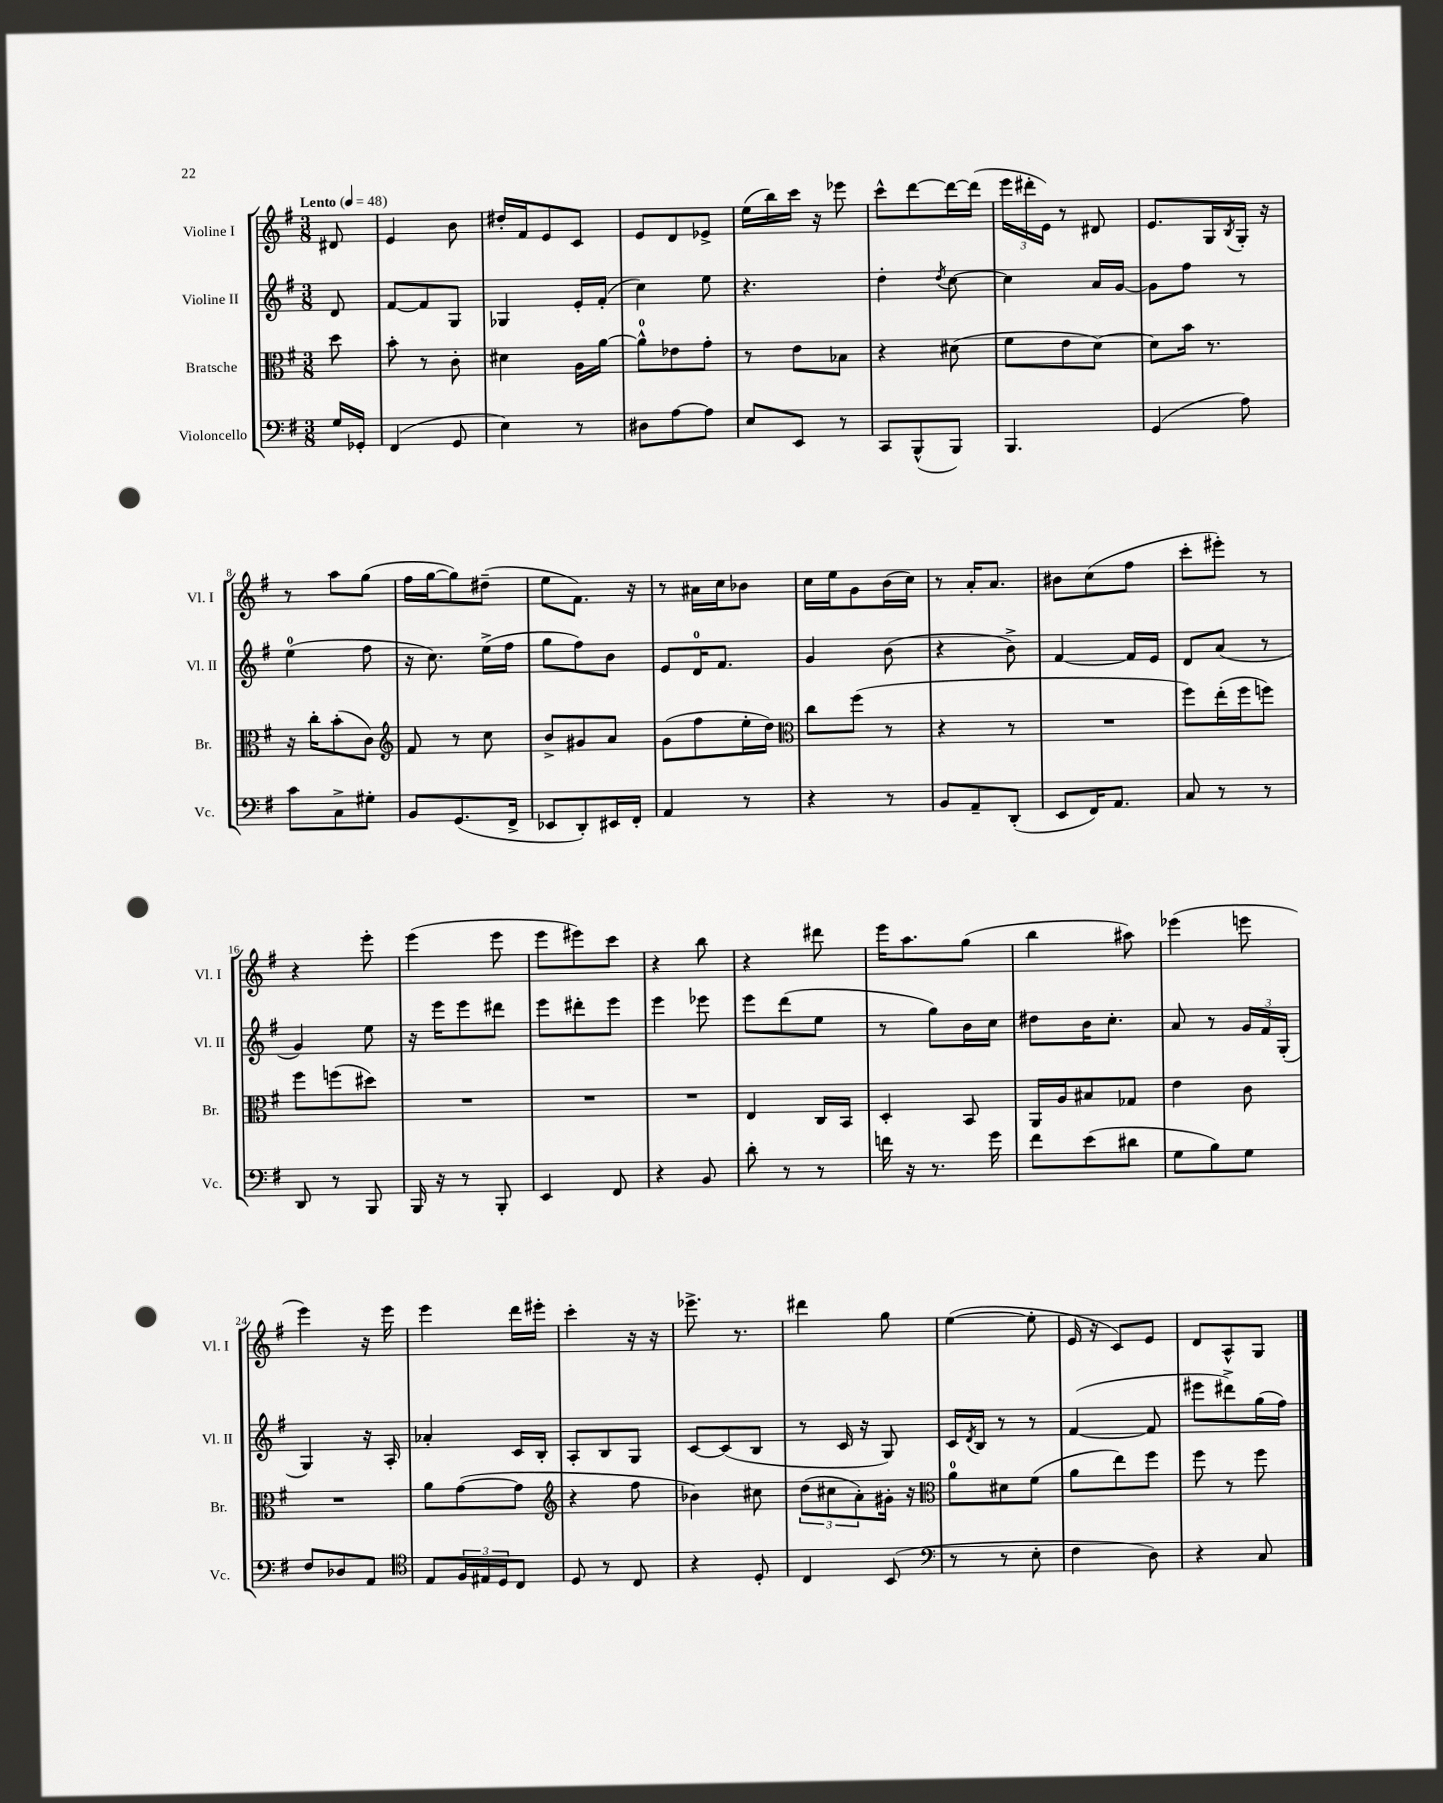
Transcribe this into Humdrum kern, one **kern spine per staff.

**kern	**kern	**kern	**kern
*staff4	*staff3	*staff2	*staff1
*clefF4	*clefC3	*clefG2	*clefG2
*k[f#]	*k[f#]	*k[f#]	*k[f#]
*M3/8	*M3/8	*M3/8	*M3/8
*MM48	*MM48	*MM48	*MM48
16G	8dd	8d	8d#
16GG-'	.	.	.
=	=	=	=
(4FF#	8b'	[8f#	4e
.	8r	8f#]	.
8GG	8c'	8G	8b
=	=	=	=
4E)	4d#	4G-	16dd#'
.	.	.	16f#
.	.	.	8e
8r	16A	16e'	8c
.	[16a	(16f#'	.
=	=	=	=
8D#	8a^^]	4cc)	8e
[8A	8e-	.	8d
8A]	8g'	8ee	8e-^
=	=	=	=
8E	8r	4.r	(16ee
.	.	.	16bb)
8EE	8e	.	16ccc
.	.	.	16r
8r	8B-	.	8eee-
=	=	=	=
8CC	4r	4dd'	8ccc^^
(8BBB^^	.	.	[8ddd
.	.	8qdd	.
8BBB)	(8d#	[8cc	16ddd_
.	.	.	(16ddd]
=	=	=	=
4.BBB	8f#	4cc]	24eee
.	.	.	24ddd#'
.	.	.	24e)
.	8e	.	8r
.	[8d)	16a	8d#
.	.	[16g	.
=	=	=	=
(4GG	8d]	8g]	8.e
.	16b	8ff#	.
.	8.r	.	16G
.	.	.	8qB
8A)	.	8r	16G'
.	.	.	16r
=	=	=	=
8c	16r	(4ee	8r
.	16cc'	.	.
8C^	(8b'	.	8aa
8G#'	8c)	8ff#	(8gg
=	=	=	=
*	*clefG2	*	*
8BB	8f#	16r	16ff#
.	.	8.cc)	[16gg
(8.GG	8r	.	8gg])
.	8cc	(16ee^	(8dd#~
16FF#^	.	16ff#	.
=	=	=	=
8EE-	8b^	8gg	8ee
8DD')	8g#	8ff#)	8.f#)
16EE#	8a	8b	.
16FF#'	.	.	16r
=	=	=	=
4AA	(8g	8e	8r
.	8ff#	16d	16a#
.	.	8.f#	16cc
8r	16ee'	.	8b-
.	16dd)	.	.
=	=	=	=
*	*clefC3	*	*
4r	8cc	4g	16cc
.	.	.	16ee
.	(8ff#	.	8g
8r	8r	(8b	(16b
.	.	.	16cc)
=	=	=	=
8BB	4r	4r	8r
8AA~	.	.	16a'
.	.	.	8.a
(8DD'	8r	8b^)	.
=	=	=	=
8EE	4.r	[4f#	8b#
16FF#)	.	.	(8cc
8.AA	.	.	.
.	.	16f#]	8ff#
.	.	16e	.
=	=	=	=
8C	8ff#)	8d	8ccc'
8r	(16ee'	(8a	8eee#')
.	16ff#	.	.
8r	8ff)	8r	8r
=	=	=	=
8DD	8ff#	4g)	4r
8r	(8ff	.	.
8BBB	8dd#)	8ee	8eee'
=	=	=	=
16BBB	4.r	16r	(4eee
16r	.	16eee	.
8r	.	8eee	.
8BBB'	.	8ddd#	8eee
=	=	=	=
4EE	4.r	8eee	8eee
.	.	8ddd#'	8eee#)
8FF#	.	8eee	8ccc
=	=	=	=
4r	4.r	4eee	4r
8BB	.	8eee-	8bb
=	=	=	=
8d'	4E	8eee	4r
8r	.	(8ddd	.
8r	16C	8ee	8ddd#
.	16BB	.	.
=	=	=	=
16f	4D'	8r	16eee
16r	.	.	8.aa
8.r	.	8gg)	.
.	8BB	16b	(8gg
16g	.	16cc	.
=	=	=	=
8f#	16AA	8dd#	4bb
.	16A	.	.
(8e	8B#	16b	.
.	.	8.cc'	.
8d#	8G-	.	8aa#)
=	=	=	=
8G	4e	8a	(4eee-
8B)	.	8r	.
8G	8c	24g	8eee
.	.	24f#	.
.	.	(24G'	.
=	=	=	=
8F#	4.r	4G)	4eee)
8D-	.	.	.
8AA	.	16r	16r
.	.	16A'	16eee
=	=	=	=
*clefC4	*	*	*
8E	8a	4a-'	4eee
24F#	([8g	.	.
24E#	.	.	.
24D	.	.	.
8C	8g]	16c	16ddd
.	.	16B'	16eee#'
=	=	=	=
*	*clefG2	*	*
8D	4r	8A'	4ccc'
8r	.	8B	.
8C	8ff#	8G	16r
.	.	.	16r
=	=	=	=
4r	4b-)	[8c	8.eee-^
.	.	(8c]	.
.	.	.	8.r
8D'	8cc#	8B	.
=	=	=	=
4C	(12dd	8r	4ddd#
.	12cc#	.	.
.	.	16c	.
.	12a')	.	.
.	.	16r	.
(8BB	16g#'	8G)	8gg
.	16r	.	.
=	=	=	=
*clefF4	*clefC3	*	*
8r	8a	16c	([4ee
.	.	8qd	.
.	.	16B	.
8r	8d#	8r	.
8E'	(8f#	8r	8ee']
=	=	=	=
4F#	8a	([4f#	16e
.	.	.	16r
.	8ee)	.	8c)
8D)	8ff#	8f#]	8e
=	=	=	=
4r	8ff#	8eee#	8d
.	8r	8ddd#^)	8A^^
8C	8ff#	(16gg	8G
.	.	16ff#)	.
==	==	==	==
*-	*-	*-	*-
